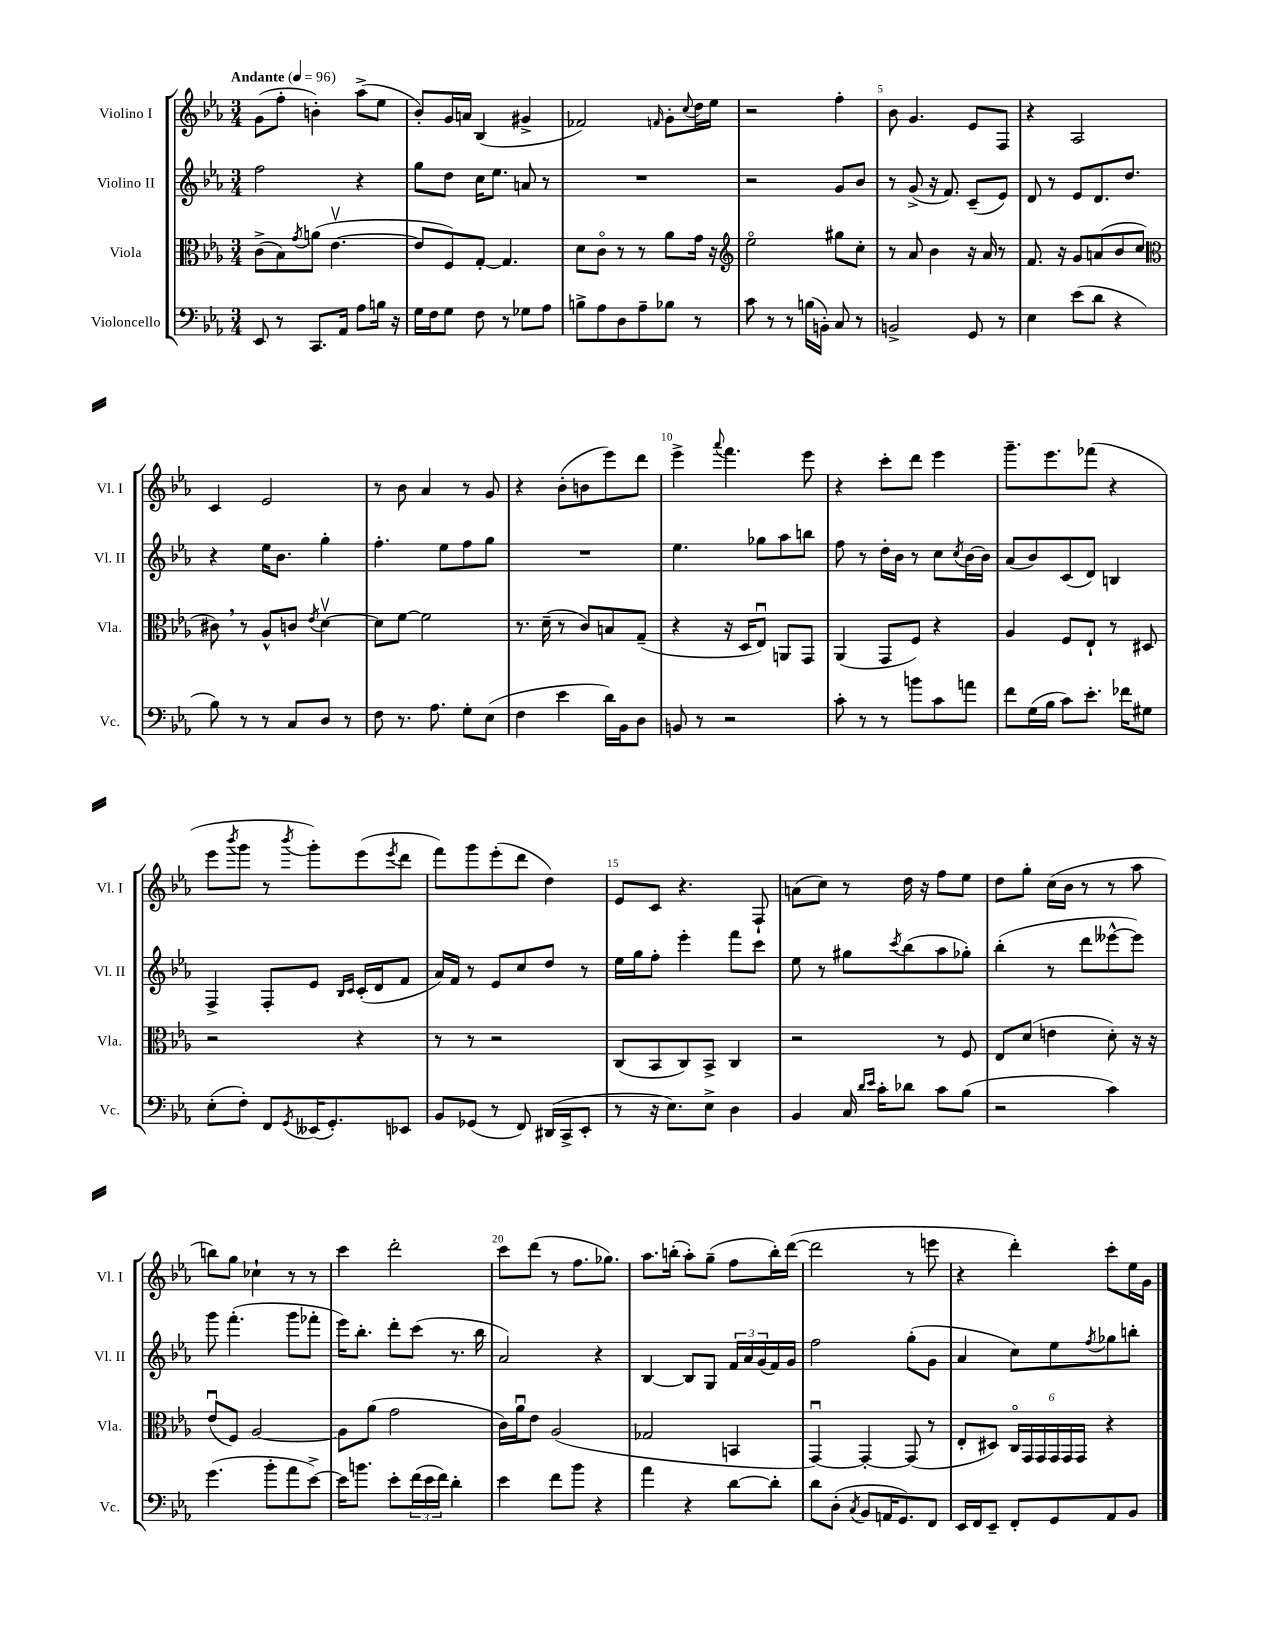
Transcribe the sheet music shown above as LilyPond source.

<<
\new StaffGroup <<
\new Staff = "s0" \with { instrumentName = "Violino I" shortInstrumentName = "Vl. I" } {
    \clef treble \key ees \major \numericTimeSignature \time 3/4 \tempo "Andante" 4 = 96
    g'8( f''8-. b'4-.) aes''8->( ees''8 |
    bes'8-.) g'16 a'16 bes4( gis'4-> |
    fes'2) \grace { f'16 } g'8-. \appoggiatura { c''8 } d''16 ees''16 |
    r2 f''4-. |
    bes'8 g'4. ees'8 f8 |
    r4 aes2 |
    c'4 ees'2 |
    r8 bes'8 aes'4 r8 g'8 |
    r4 bes'8-.( b'8 ees'''8) d'''8 |
    ees'''4-> \appoggiatura { aes'''8 } f'''4. ees'''8 |
    r4 c'''8-. d'''8 ees'''4 |
    g'''8.-- ees'''8. fes'''8( r4 |
    ees'''8 \acciaccatura { bes'''8 } g'''8 r8 \acciaccatura { bes'''8 } g'''8-.) ees'''8( \acciaccatura { ees'''8 } d'''8 |
    f'''8) g'''8 ees'''8-.( d'''8 d''4) |
    ees'8 c'8 r4. f8-! |
    a'8( c''8) r8 d''16 r16 f''8 ees''8 |
    d''8 g''8-. c''16( bes'16 r8 r8 aes''8 |
    b''8) g''8 ces''4-! r8 r8 |
    c'''4 d'''2-. |
    c'''8 d'''8( r8 f''8. ges''8.) |
    aes''8. b''16-.( aes''8-.) g''8--( f''8 b''16-.) d'''16~( |
    d'''2 r8 e'''8 |
    r4 d'''4-.) c'''8-. ees''16 g'16 \bar "|." |
}
\new Staff = "s1" \with { instrumentName = "Violino II" shortInstrumentName = "Vl. II" } {
    \clef treble \key ees \major \numericTimeSignature \time 3/4
    f''2 r4 |
    g''8 d''8 c''16 ees''8. a'8 r8 |
    R2. |
    r2 g'8 bes'8 |
    r8 g'8->( r16 f'8.) c'8--( ees'8) |
    d'8 r8 ees'8 d'8. d''8. |
    r4 ees''16 bes'8. g''4-. |
    f''4.-. ees''8 f''8 g''8 |
    R2. |
    ees''4. ges''8 aes''8 b''8 |
    f''8 r8 d''16-. bes'16 r8 c''8 \acciaccatura { c''8 } bes'16~ bes'16 |
    aes'8( bes'8) c'8( d'8) b4 |
    f4-> f8-. ees'8 \grace { bes16 c'16 } c'16-.( d'16 f'8 |
    aes'16) f'16 r8 ees'8 c''8 d''8 r8 |
    ees''16 g''16 f''8-. ees'''4-. f'''8 c'''8 |
    ees''8 r8 gis''8 \acciaccatura { c'''8 } bes''8( aes''8 ges''8-.) |
    bes''4-.( r8 d'''8 eeses'''8~-^ eeses'''8) |
    g'''8 f'''4.-.( g'''8 fes'''8-. |
    ees'''16) bes''8.-. d'''8-. c'''8( r8. bes''16 |
    aes'2) r4 |
    bes4~ bes8 g8 \tuplet 3/2 { f'16 aes'16 g'16( } f'16) g'16 |
    f''2 g''8-.( g'8 |
    aes'4 c''8) ees''8 \acciaccatura { f''8 } ges''8 b''8-. \bar "|." |
}
\new Staff = "s2" \with { instrumentName = "Viola" shortInstrumentName = "Vla." } {
    \clef alto \key ees \major \numericTimeSignature \time 3/4
    c'8->( bes8) \acciaccatura { g'8 } a'8( ees'4.~\upbow |
    ees'8 f8) g8~-. g4. |
    d'8 c'8\flageolet r8 r8 aes'8 g'16 r16 |
    \clef treble ees''2\flageolet gis''8 c''8-. |
    r8 aes'8 bes'4 r16 aes'16 r8 |
    f'8. r16 g'8 a'8( bes'8 c''8 |
    \clef alto cis'8) \breathe r8 aes8-^ c'8 \acciaccatura { ees'8 } d'4~\upbow |
    d'8 f'8~ f'2 |
    r8. d'16--( r8 c'8) b8 g8--( |
    r4 r16 d16 ees8\downbow) a,8 g,8 |
    aes,4( g,8 f8) r4 |
    aes4 f8 ees8-! r8 dis8 |
    r2 r4 |
    r8 r8 r2 |
    c8( bes,8 c8) bes,8-> c4 |
    r2 r8 f8 |
    ees8 d'8( e'4 d'8-.) r16 r16 |
    ees'8\downbow( f8) aes2~ |
    aes8 aes'8( g'2 |
    c'16) aes'16\downbow ees'8 aes2( |
    ges2 b,4 |
    g,4~\downbow) g,4~-. g,8( r8 |
    ees8-. dis8) \tuplet 6/4 { c16\flageolet g,16 g,16 g,16 g,16 g,16 } r4 \bar "|." |
}
\new Staff = "s3" \with { instrumentName = "Violoncello" shortInstrumentName = "Vc." } {
    \clef bass \key ees \major \numericTimeSignature \time 3/4
    ees,8 r8 c,8. aes,16 aes8 b16 r16 |
    g16 f16 g8 f8 r8 ges8 aes8 |
    b8-> aes8 d8 aes8-- bes8 r8 |
    c'8 r8 r8 b16( b,16-.) c8 r8 |
    b,2-> g,8 r8 |
    ees4 ees'8( d'8 r4 |
    bes8) r8 r8 c8 d8 r8 |
    f8 r8. aes8. g8-. ees8( |
    f4 ees'4 d'16) bes,16 d8 |
    b,8 r8 r2 |
    c'8-. r8 r8 b'8 c'8 a'8 |
    f'8 g16( bes16 c'8) ees'8.-. fes'16 gis8 |
    ees8-.( f8-.) f,8 \acciaccatura { g,8 } eeses,16( g,8.-.) ees,8 |
    bes,8 ges,8( r8 f,8) dis,16( c,16-> ees,8-. |
    r8 r16 ees8.) ees8-> d4 |
    bes,4 c16 \grace { d'16 ees'16 } c'16-. des'8 c'8 bes8( |
    r2 c'4) |
    g'4.( bes'8-. aes'8 ees'8~->) |
    ees'16 b'8. ees'8-. \tuplet 3/2 { f'16( ees'16 f'16) } d'4-. |
    ees'4 f'8 bes'8 r4 |
    aes'4 r4 d'8~ d'8-. |
    d'8 d8-.( \acciaccatura { c8 } bes,8 a,16 g,8.) f,8 |
    ees,16 f,16 ees,8-- f,8-. g,8 aes,8 bes,8 \bar "|." |
}
>>
>>
\layout { \context { \Score \override BarNumber.break-visibility = ##(#f #t #t) barNumberVisibility = #(every-nth-bar-number-visible 5) } }
